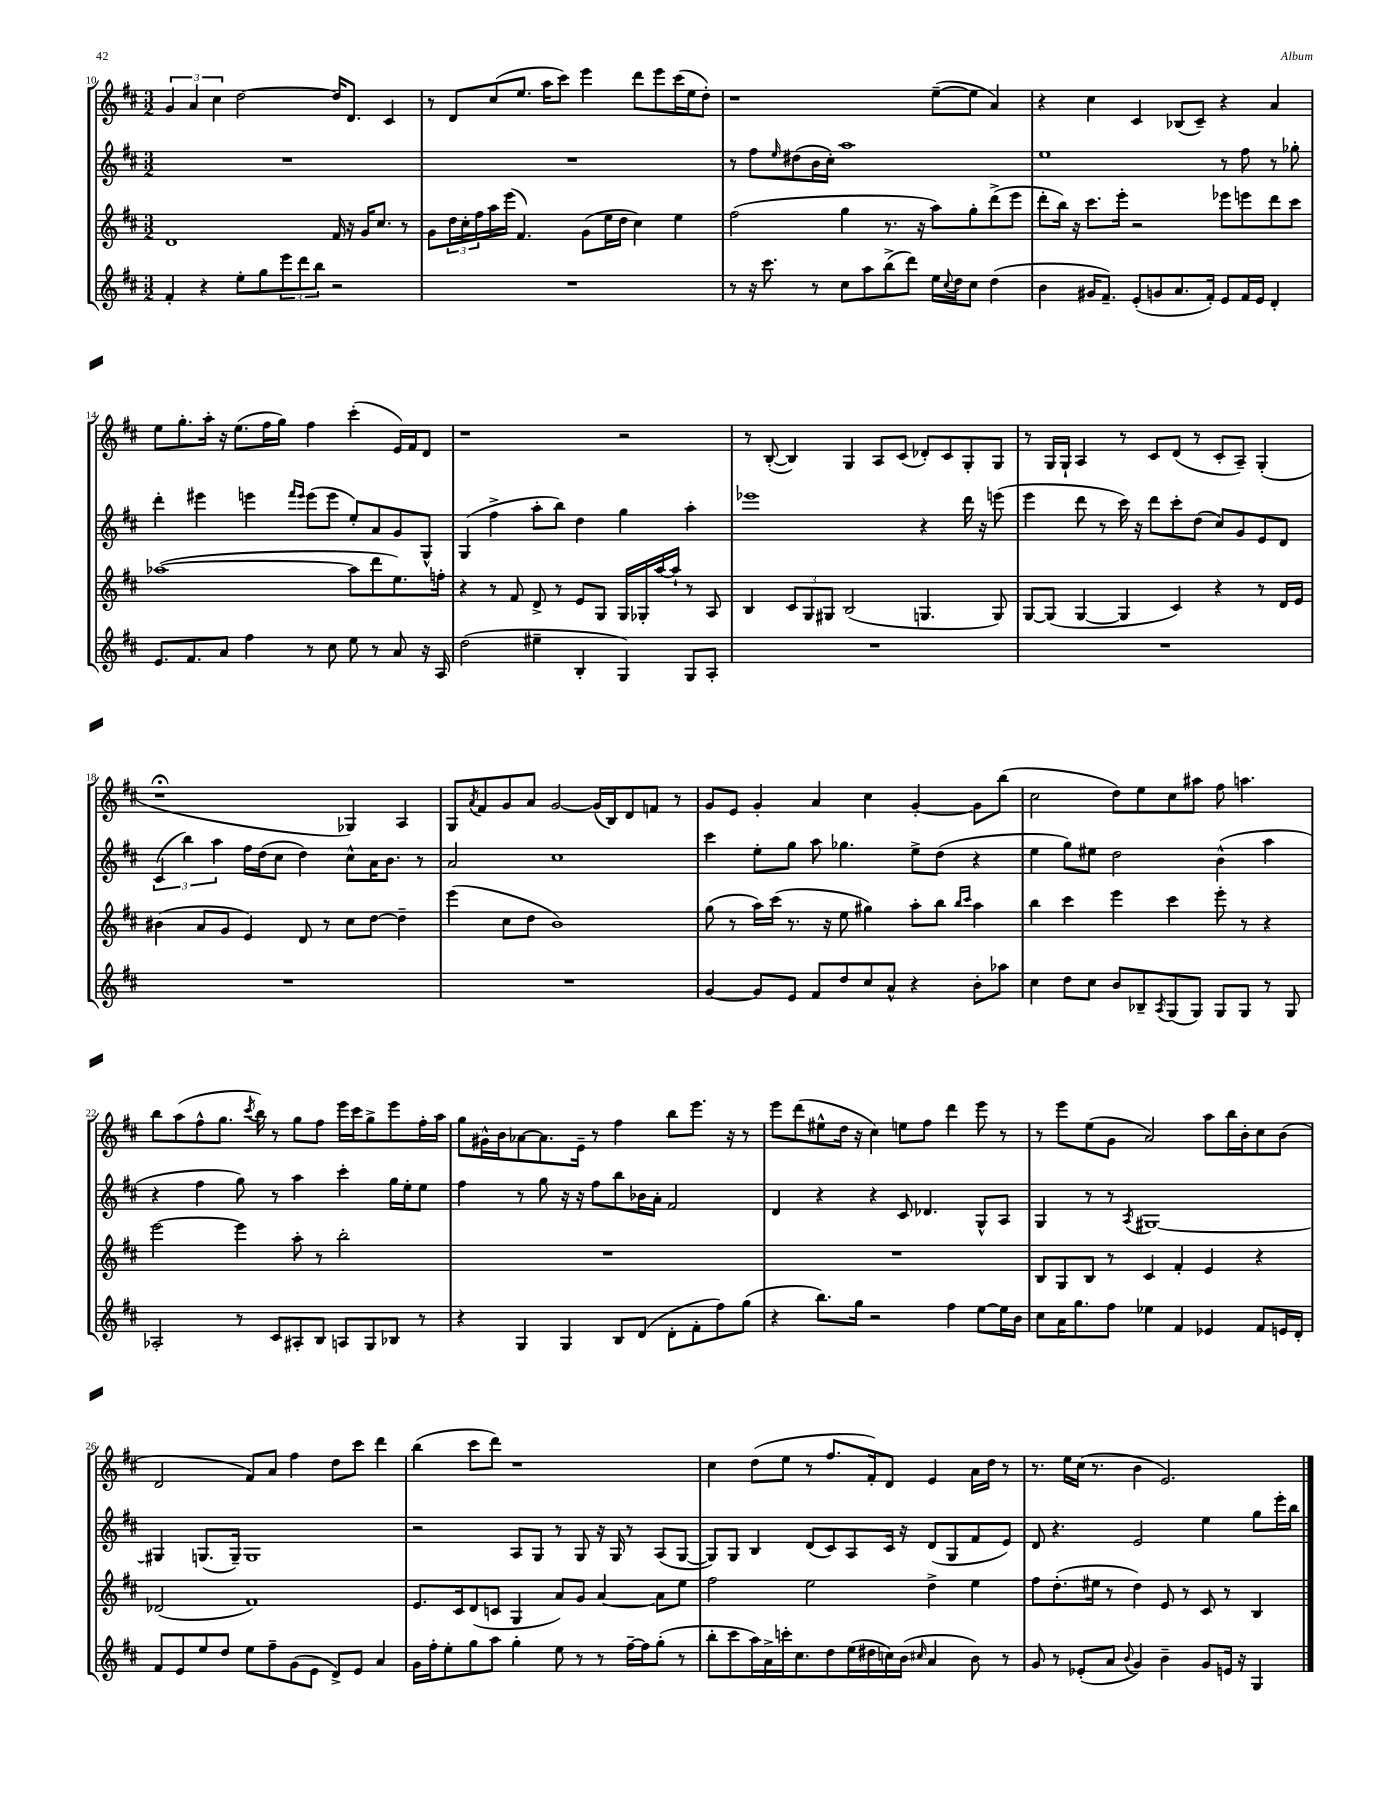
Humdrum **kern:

**kern	**kern	**kern	**kern
*staff4	*staff3	*staff2	*staff1
*clefG2	*clefG2	*clefG2	*clefG2
*k[f#c#]	*k[f#c#]	*k[f#c#]	*k[f#c#]
*M3/2	*M3/2	*M3/2	*M3/2
4f#'	1d	1.r	6g
.	.	.	6a
4r	.	.	.
.	.	.	6cc#
8ee'	.	.	[2dd
8gg	.	.	.
12eee	.	.	.
12ddd	.	.	.
12bb	.	.	.
2r	16f#	.	16dd]
.	16r	.	8.d
.	16g	.	.
.	8.cc#	.	.
.	.	.	4c#
.	8r	.	.
=	=	=	=
1.r	8g	1.r	8r
.	24dd	.	8d
.	24cc#'	.	.
.	24ff#	.	.
.	16aa	.	(8cc#
.	(16eee	.	.
.	4.f#)	.	8.ee
.	.	.	16aa
.	.	.	8ccc#)
.	(8g	.	4eee
.	16ee	.	.
.	16dd	.	.
.	4cc#)	.	8ddd
.	.	.	8eee
.	4ee	.	(16ccc#
.	.	.	16ee
.	.	.	8dd')
=	=	=	=
8r	(2ff#	8r	1r
16r	.	8ff#	.
8.ccc#	.	.	.
.	.	16qqee	.
.	.	(8dd#	.
8r	.	16b	.
.	.	16cc#')	.
8cc#	4gg	1aa	.
8aa	.	.	.
(8bb^	8.r	.	.
8ddd)	.	.	.
.	16r	.	.
16ee	8aa)	.	([8ee~
8qqcc#	.	.	.
16dd	.	.	.
8cc#	8gg'	.	8ee]
(4dd	(8ddd^	.	4a)
.	8eee	.	.
=	=	=	=
4b	8ddd'	1ee	4r
.	16bb)	.	.
.	16r	.	.
16g#	8.ccc#	.	4cc#
8.f#~)	.	.	.
.	16eee'	.	.
(8e'	2r	.	4c#
8g	.	.	.
8.a	.	.	(8B-
.	.	.	8c#~)
16f#')	.	.	.
8e	8eee-	8r	4r
16f#	8eee	8ff#	.
16e	.	.	.
4d'	8ddd	8r	4a
.	8ccc#	8gg-'	.
=	=	=	=
8.e	([1aa-	4ddd'	8ee
.	.	.	8.gg'
8.f#	.	.	.
.	.	4eee#	.
.	.	.	16aa'
8a	.	.	16r
.	.	.	(8.ee
4ff#	.	4eee	.
.	.	.	16ff#
.	.	.	16gg)
.	.	16qqfff#	.
.	.	16qqeee	.
8r	.	(8eee	4ff#
8cc#	.	8eee	.
8ee	8aa-]	8ee')	(4ccc#'
8r	8ddd	8a	.
8a	8.ee)	8g	16e)
.	.	.	16f#
16r	.	8G^^	8d
16A	16ff'	.	.
=	=	=	=
(2dd	4r	(4G	1r
.	8r	4ff#^	.
.	8f#	.	.
4ee#~	8d^	8aa'	.
.	8r	8bb)	.
4B'	8e	4dd	.
.	8G	.	.
4G)	16G	4gg	2r
.	16G-'	.	.
.	[16aa	.	.
.	16aa`]	.	.
8G	8r	4aa'	.
8A'	8A	.	.
=	=	=	=
1.r	4B	1eee-	8r
.	.	.	([8B'
.	12c#	.	4B])
.	12G	.	.
.	12G#	.	.
.	(2B	.	4G
.	.	.	8A
.	.	.	(8c#
.	4.G	4r	8d-')
.	.	.	8c#
.	.	16ddd	8G'
.	.	16r	.
.	8G)	(8eee	8G
=	=	=	=
1.r	[8G	4eee	8r
.	(8G]	.	16G
.	.	.	16G`
.	[4G	8ddd	4A
.	.	8r	.
.	4G]	16ccc#)	8r
.	.	16r	.
.	.	8ddd	8c#
.	4c#)	8ccc#'	(8d
.	.	(8dd	8r
.	4r	8cc#)	8c#'
.	.	8g	8A~)
.	8r	8e	(4G'
.	16d	8d	.
.	16e	.	.
=	=	=	=
1.r	(4b#	(6c#	1r;
.	.	6bb)	.
.	8a	.	.
.	.	6aa	.
.	8g	.	.
.	4e)	16ff#	.
.	.	(16dd	.
.	.	8cc#	.
.	8d	4dd)	.
.	8r	.	.
.	8cc#	8cc#^^	4G-)
.	[8dd	16a	.
.	.	8.b	.
.	4dd~]	.	4A
.	.	8r	.
=	=	=	=
1.r	(4eee	2a	8G
.	.	.	8qa
.	.	.	8f#
.	8cc#	.	8g
.	8dd	.	8a
.	1b)	1cc#	[2g
.	.	.	(16g]
.	.	.	16B)
.	.	.	8d
.	.	.	8f
.	.	.	8r
=	=	=	=
[4g	(8gg	4ccc#	8g
.	8r	.	8e
8g]	16aa)	8ee'	4g'
.	(16ccc#	.	.
8e	8.r	8gg	.
8f#	.	8aa	4a
.	16r	.	.
8dd	8ee	4.gg-	.
8cc#	4gg#)	.	4cc#
8a^^	.	.	.
4r	8aa'	8ee^	[4g'
.	8bb	(8dd	.
.	16qqbb	.	.
.	16qqccc#	.	.
8b'	4aa	4r	8g]
8aa-	.	.	(8bb
=	=	=	=
4cc#	4bb	4ee	2cc#
8dd	4ccc#	8gg)	.
8cc#	.	8ee#	.
8b	4eee	2dd	8dd)
8B-~	.	.	8ee
8qA	.	.	.
(8G	4ccc#	.	8cc#
8G)	.	.	8aa#
8G	8eee'	(4b^^	8ff#
8G	8r	.	4.aa
8r	4r	4aa	.
8G	.	.	.
=	=	=	=
2A-'	[2eee	4r	8bb
.	.	.	(8aa
.	.	4ff#	8ff#^^
.	.	.	8.gg
8r	4eee]	8gg)	.
.	.	.	8qccc#
.	.	.	16bb)
8c#	.	8r	8r
8A#'	8aa'	4aa	8gg
8B	8r	.	8ff#
8A	2bb'	4ccc#'	16eee
.	.	.	16ccc#
8G	.	.	8gg^
8B-	.	16gg	8eee
.	.	16ee'	.
8r	.	8ee	16ff#'
.	.	.	16aa
=	=	=	=
4r	1.r	4ff#	8gg
.	.	.	16g#^^
.	.	.	16b
4G	.	8r	[8a-
.	.	8gg	8.a-]
4G	.	16r	.
.	.	16r	16e~
.	.	8ff#	8r
8B	.	8bb	4ff#
(8d	.	16b-	.
.	.	16a'	.
8d'	.	2f#	8bb
8f#'	.	.	8.eee
8ff#)	.	.	.
.	.	.	16r
(8gg	.	.	8r
=	=	=	=
4r	1.r	4d	8eee
.	.	.	(8ddd
8.bb)	.	4r	8ee#^^
.	.	.	16dd
16gg	.	.	16r
2r	.	4r	4cc#)
.	.	8c#	8ee
.	.	4.d-	8ff#
4ff#	.	.	4ddd
[8ee	.	8G^^	8eee
16ee]	.	8A	8r
16b	.	.	.
=	=	=	=
8cc#	8B	4G	8r
16a	8G	.	8eee
8.gg	.	.	.
.	8B	8r	(8ee
8ff#	8r	8r	8g
.	.	8qA	.
4ee-	4c#	[1G#	2a)
4f#	4f#'	.	.
4e-	4e	.	8aa
.	.	.	16bb
.	.	.	16b'
8f#	4r	.	8cc#
16e	.	.	(8b
16d'	.	.	.
=	=	=	=
8f#	(2d-	4G#]	2d
8e	.	.	.
8ee	.	(8.G	.
8dd	.	.	.
.	.	16G~)	.
8ee	1f#)	1G	8f#)
8ff#~	.	.	8a
(8g	.	.	4ff#
8e	.	.	.
8d^)	.	.	8dd
8e	.	.	8ccc#
4a	.	.	4ddd
=	=	=	=
16g	8.e	2r	(4bb
16ff#'	.	.	.
8ee'	.	.	.
.	16c#	.	.
8gg	(8d	.	8ccc#
8aa	8c	.	8ddd)
4gg'	4G	8A	1r
.	.	8G	.
8ee	8a)	8r	.
8r	8g	8G	.
8r	[4a	16r	.
.	.	16G	.
[16ff#~	.	8r	.
16ff#]	.	.	.
(8gg'	8a]	(8A	.
8r	8ee	[8G	.
=	=	=	=
8bb'	2ff#	8G])	4cc#
8ccc#	.	8G	.
16aa)	.	4B	(8dd
16a^	.	.	.
16ccc'	.	.	8ee
8.cc#	.	.	.
.	2ee	(8d	8r
8dd	.	8c#)	8.ff#
(16ee	.	8A	.
16dd#	.	.	16f#')
16cc)	.	16c#	8d
(16b	.	16r	.
16qqcc#	.	.	.
4a	4dd^	(8d	4e
.	.	8G	.
8b)	4ee	8f#	16a
.	.	.	16dd
8r	.	8e)	8r
=	=	=	=
8g	8ff#	8d	8.r
8r	(8.dd'	4.r	.
.	.	.	16ee
(8e-'	.	.	(16cc#
.	16ee#	.	8.r
8a	8r	.	.
8qqb	.	.	.
4g)	4dd)	2e	4b
4b~	8e	.	2.e)
.	8r	.	.
8g	8c#	4ee	.
16e	8r	.	.
16r	.	.	.
4G	4B	8gg	.
.	.	16eee'	.
.	.	16bb	.
==	==	==	==
*-	*-	*-	*-
